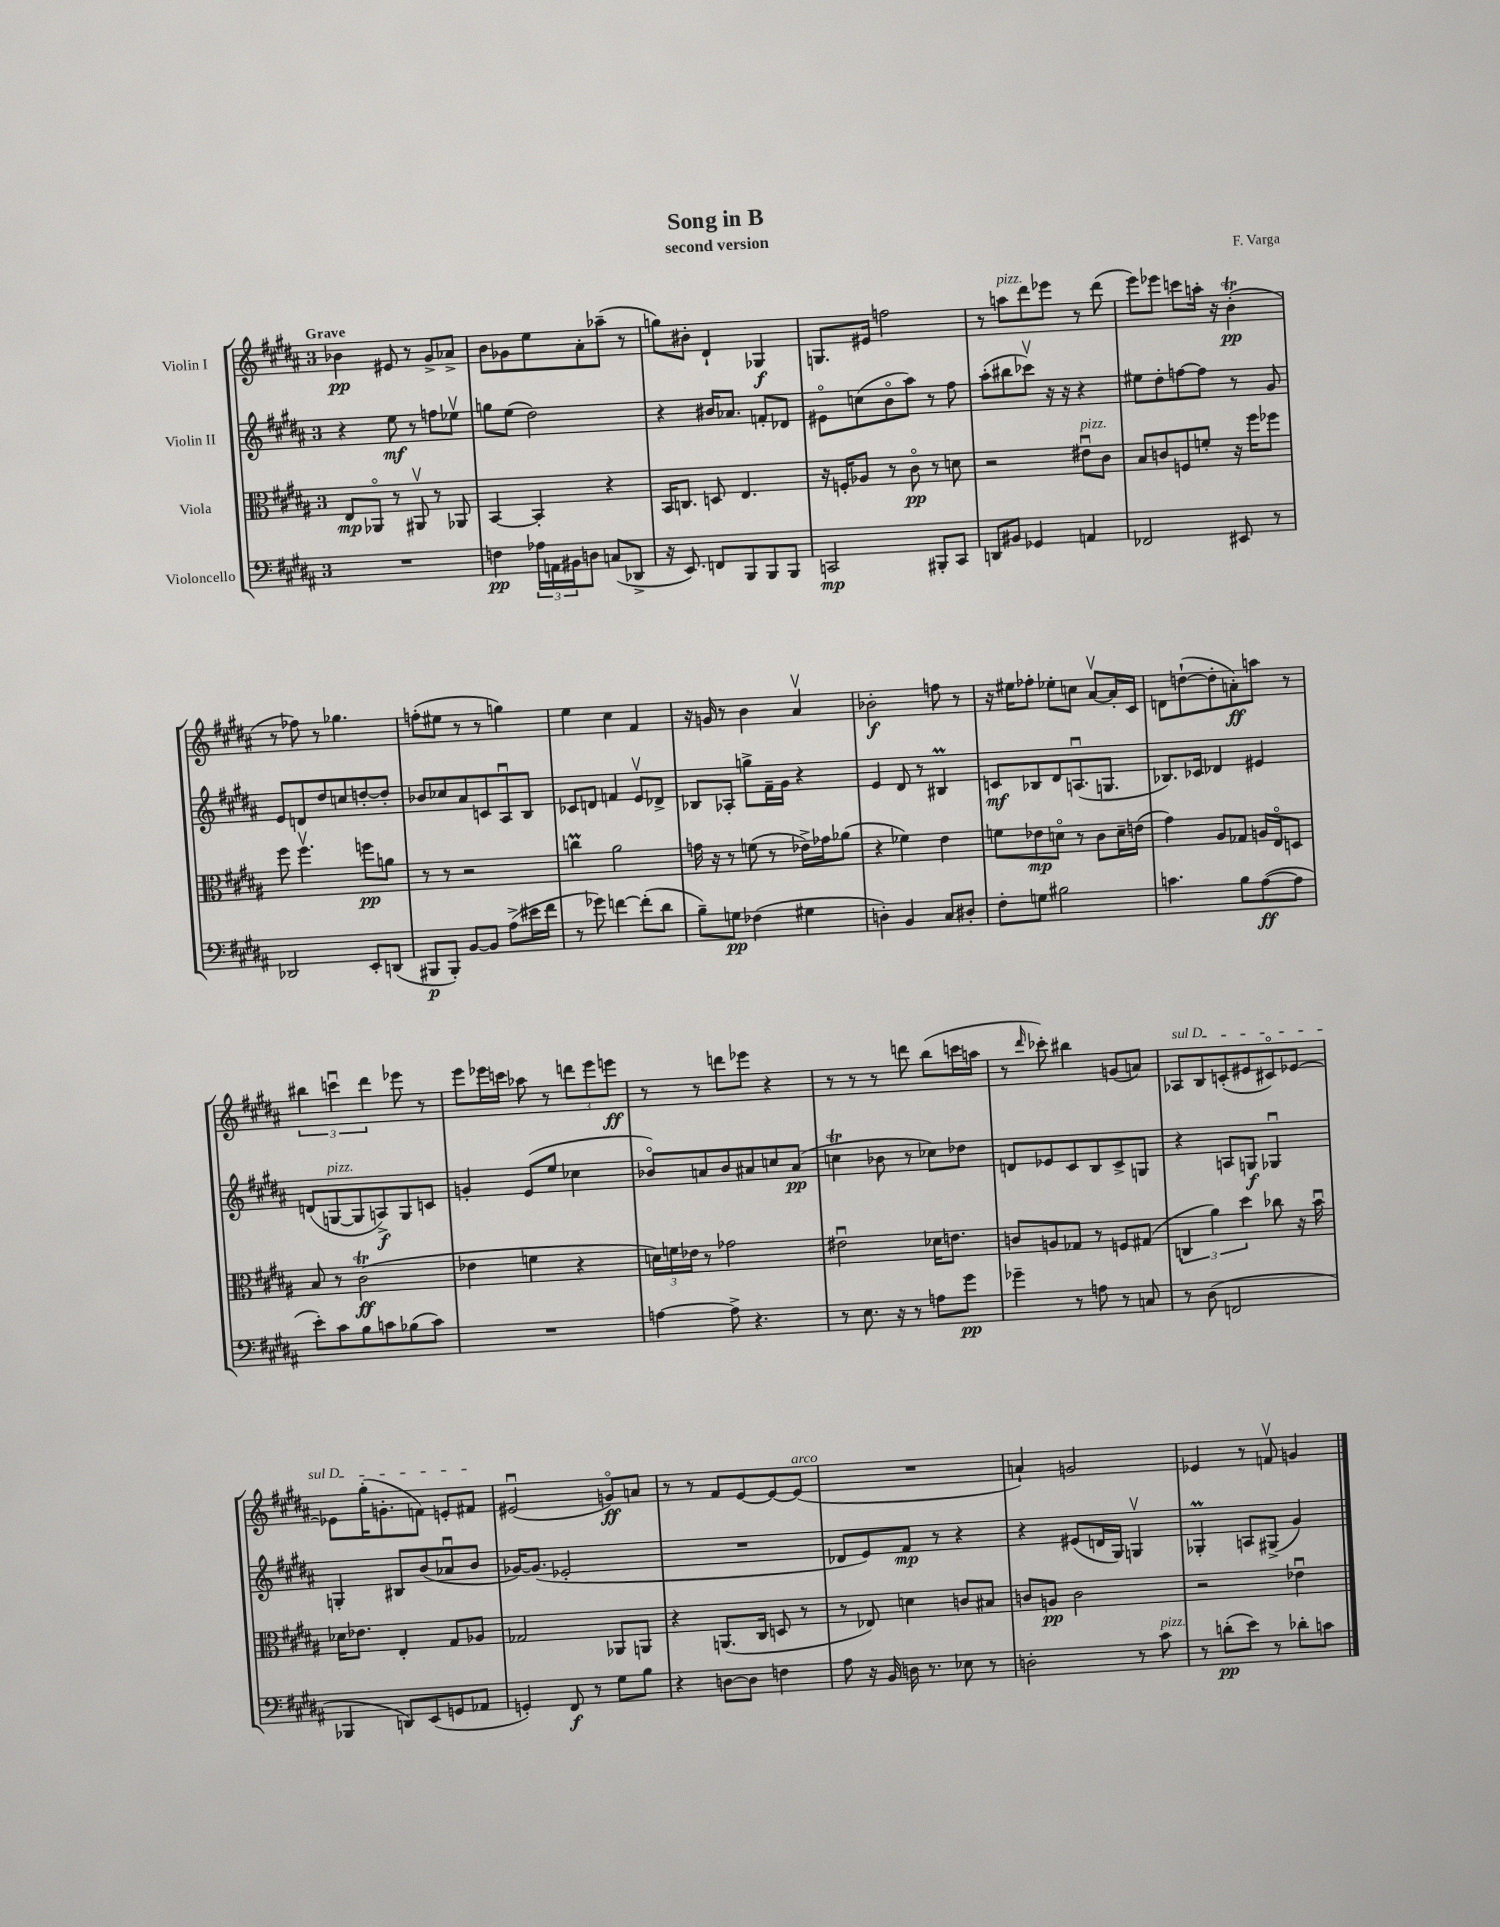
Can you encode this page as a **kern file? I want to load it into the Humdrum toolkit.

**kern	**kern	**kern	**kern
*staff4	*staff3	*staff2	*staff1
*clefF4	*clefC3	*clefG2	*clefG2
*k[f#c#g#d#a#]	*k[f#c#g#d#a#]	*k[f#c#g#d#a#]	*k[f#c#g#d#a#]
*M3/4	*M3/4	*M3/4	*M3/4
2.r	8E	4r	4b-
.	8AA-o	.	.
.	8r	8ee	8e#
.	8AA#v	8r	8r
.	8r	8ff	8g#^
.	8AA-	8ee-v	8a-^
=	=	=	=
4F	[4BB	8gg	8b
.	.	(8ee	8g-
24A-	4BB']	2dd#)	8ee
24AA	.	.	.
24BB#	.	.	.
8D	.	.	8a#'
(8C	4r	.	(8aa-~
8DD-^	.	.	8r
=	=	=	=
16r	16BB	4r	8gg)
8.EE)	8.C	.	.
.	.	.	8b#'
8FF	8D	16b#	4d#`
.	.	8.a-	.
8BBB	4.E	.	.
8BBB	.	8f'	4G-
8BBB	.	8d-	.
=	=	=	=
2CC	16r	8e#o	8.G
.	16F'	.	.
.	8A-	(8cc	.
.	.	.	16e#
.	8r	8bo	2ff
.	8c#o	8aa#)	.
8BBB#'	8r	8r	.
8CC	8d	8ff#	.
=	=	=	=
8DD	2r	(8aa#'	8r
8BB#	.	8bb#	8aa
4GG-	.	8ccc-v)	8ddd#
.	.	16r	8eee-
.	.	16r	.
4AA	8e#u	4r	8r
.	8c#	.	(8ddd#
=	=	=	=
2FF-	8B	8ee#	8eee)
.	8c	8dd#'	8eee-
.	8F	[8ff	8ccc
.	8f'	8ff]	16aa'
.	.	.	16r
8EE#	16r	8r	(4b'
.	16ff#	.	.
8r	8ff-	8g#	.
=	=	=	=
2DD-	8ff#	8e	8r
.	4.ff#v	8d	8ff-)
.	.	8dd#	8r
.	.	8cc	4.gg-
8EE'	8ff	[8dd'	.
(8DD	8a	8dd']	.
=	=	=	=
8BBB#	8r	8b-	(8ff'
8BBB#')	8r	8cc-	8ee#
[8BB	2r	8a#	8r
8BB]	.	8c	8r
(8A#^	.	8A#u	4gg)
16e#	.	8B	.
16f#	.	.	.
=	=	=	=
8r	4cc	8c-	4ee
8g-)	.	8d	.
[4f	2a#	4f	4cc#
(8f']	.	8ev	4f#
8d#	.	8d-^	.
=	=	=	=
8B~)	16g	8B-	16r
.	16r	.	16g
8G	8r	8A-'	8r
(4F-	(8f	8gg^	4b
.	8r	16f#~	.
.	.	16g#	.
4G#	16e-^)	4r	4a#v
.	16g-	.	.
.	(8a-	.	.
=	=	=	=
4D')	4r	4e	2b-'
4BB	4f-)	8d#	.
.	.	8r	.
8C#	4e	4B#	8ff
8D#'	.	.	8r
=	=	=	=
8F#'	8f	8c	16r
.	.	.	16ee#
8G	8e-	8B-	8ff-'
2B#	8do	8d#	8ee-'
.	8r	(8.Au	8cc
.	8c#	.	[8a#v
.	.	8.G	.
.	16d~	.	16a#']
.	(16e	.	16c#
=	=	=	=
4.c	4g#)	8.B-)	8d
.	.	.	([8dd`
.	.	16c-	.
.	8A#	4d-	8dd']
8B	8G-	.	8a')
([8A#	16A	4e#	8aa
.	16Eo	.	.
8A#]	8D	.	8r
=	=	=	=
8e')	8B	(8d	6bb#
8c#	8r	[8G	.
.	.	.	6cccu
8B	(2c#	8G]	.
.	.	.	6ddd#
8c	.	8A^)	.
(8B-	.	8G	8eee-
8c)	.	8c	8r
=	=	=	=
2.r	4e-	4g'	8eee
.	.	.	16eee-
.	.	.	16ccc
.	4f	(8e	8aa-
.	.	8ee	8r
.	4r	4cc-	12ddd
.	.	.	12eee-
.	.	.	12eee
=	=	=	=
[4A	24d)	8b-o)	8r
.	24f	.	.
.	24e-	.	.
.	8r	8a	8r
8A^]	2g-	8b-	8ddd
4.r	.	8a#	8eee-
.	.	8cc	4r
.	.	(8a#	.
=	=	=	=
8r	2e#u	4cc	8r
8.E	.	.	8r
.	.	8b-	8r
16r	.	.	.
8r	.	8r	8ddd
8A	16d-	8cc-)	(8bb
.	8.e	.	.
8g#	.	8dd-	16ccc
.	.	.	16aa
=	=	=	=
4g-~	8c	8d	8r
.	.	.	16qqddd#
.	8A	8e-	8ccc-')
8r	8G-	8c#	4bb#
8A	8r	8B	.
8r	8F	8c#^	(8g
8C	(8G#	8G	8a)
=	=	=	=
8r	6C	4r	8A-
(8D#	.	.	8B
.	6a#)	.	.
2FF	.	8A	(8c'
.	6dd#	.	.
.	.	8G	8e#
.	8cc-	4G-u	8c#o)
.	16r	.	[8e-
.	16bu	.	.
=	=	=	=
4BBB-	16d-	4G'	8e-]
.	8.e-	.	.
.	.	.	(16gg#'
.	.	.	8.g'
8DD)	4E'	8B#	.
(8EE	.	(8b	8f)
8GG	8G#	8a-u	8e'
8AA-	8A-	8b	8f#
=	=	=	=
4GG')	2G-	[16g-)	(2e#u
.	.	(8.g-]	.
8FF#	.	2e-'	.
8r	.	.	.
8G#	8AA-	.	8go)
8B	8AA	.	8a
=	=	=	=
4r	4r	2.r	8r
.	.	.	8r
[8D	(8.AA	.	8f#
8D]	.	.	[8e
.	16C#	.	.
4F	8D	.	8e_
.	8r	.	(8e]
=	=	=	=
8A#	8r	8d-	2.r
16r	8E-)	8e)	.
16BB	.	.	.
16D	4d	8f#	.
8.r	.	.	.
.	.	8r	.
8E-	8c	4r	.
8r	8B#	.	.
=	=	=	=
2D'	8c	4r	4a`)
.	8A	.	.
.	2c	(8e#	2g
.	.	16d	.
.	.	16G#)	.
8r	.	4Gv	.
8c#	.	.	.
=	=	=	=
8r	2r	4G-'	4e-
(8d'	.	.	.
8e)	.	8A	8r
8r	.	(8G#^	8fv
8d-'	4e-u	4g#)	4g
8c	.	.	.
==	==	==	==
*-	*-	*-	*-
